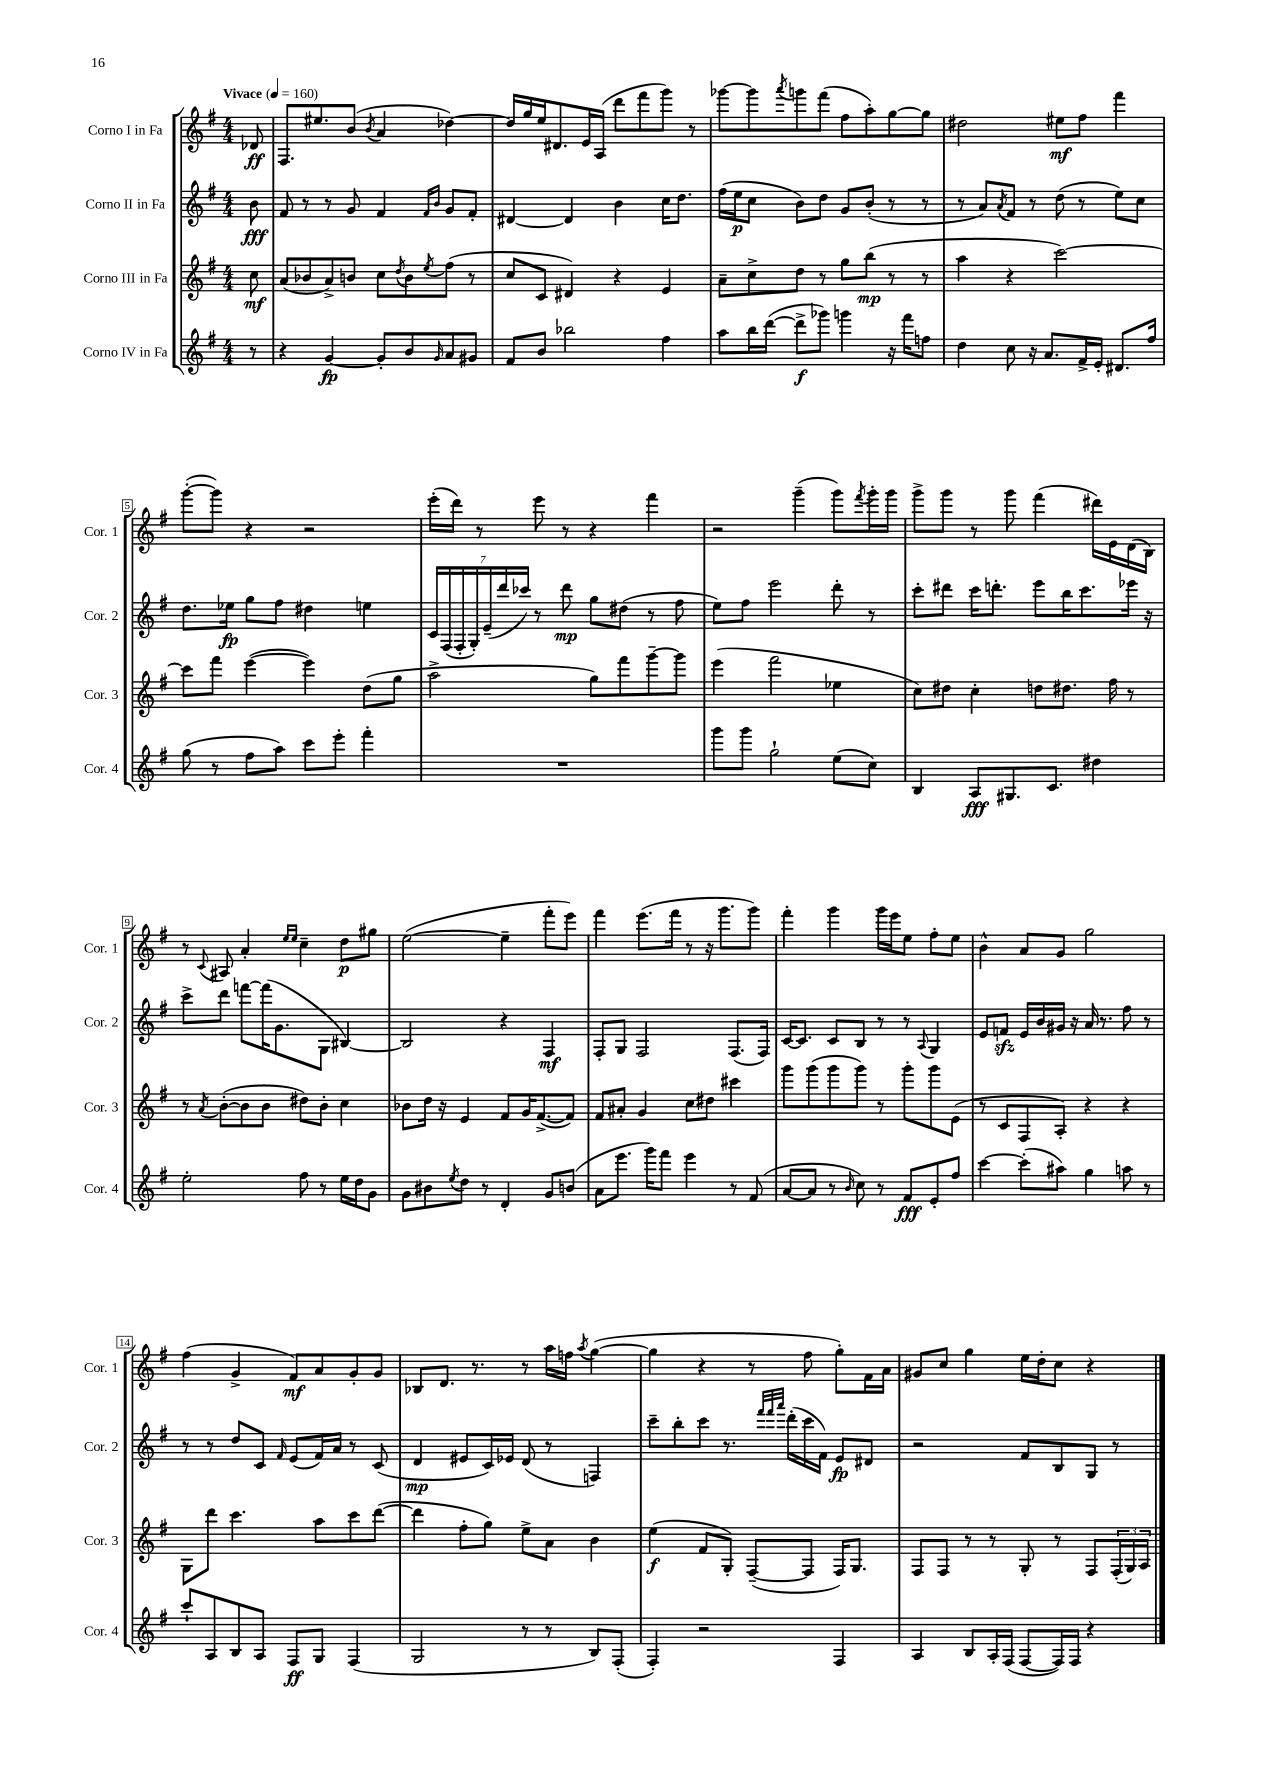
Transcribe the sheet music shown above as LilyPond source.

<<
\new StaffGroup <<
\new Staff = "s0" \with { instrumentName = "Corno I in Fa" shortInstrumentName = "Cor. 1" } {
    \clef treble \key g \major \numericTimeSignature \time 4/4 \partial 8 \tempo "Vivace" 4 = 160
    des'8\ff |
    fis8. eis''8. b'8( \acciaccatura { b'8 } a'4 des''4~) |
    des''16 g''16 e''16 dis'8. e'16 a16( d'''8 fis'''8 g'''8) r8 |
    ges'''8~ ges'''8 \acciaccatura { a'''8 } g'''8 fis'''8( fis''8 a''8-.) g''8~ g''8 |
    dis''2 eis''8\mf fis''8 fis'''4 |
    g'''8~-.( g'''8) r4 r2 |
    e'''16-.( d'''16) r8 e'''8 r8 r4 fis'''4 |
    r2 g'''4--( g'''8) \acciaccatura { fis'''8 } g'''16-. g'''16 |
    g'''8-> g'''8 r8 g'''8 fis'''4( dis'''16) e'16 d'16( b16) |
    r8 \appoggiatura { c'8 } ais8 a'4-. \grace { e''16 e''16 } c''4-- d''8\p gis''8 |
    e''2~( e''4-- fis'''8-. e'''8) |
    fis'''4 e'''8.( fis'''16 r8 r16 g'''8. g'''8) |
    fis'''4-. g'''4 g'''16 e'''16 e''8 fis''8-. e''8 |
    b'4-^ a'8 g'8 g''2 |
    fis''4( g'4-> fis'8\mf) a'8 g'8-. g'8 |
    bes8 d'8. r8. r8 a''16 f''16 \acciaccatura { a''8 } g''4~( |
    g''4 r4 r8 fis''8 g''8-.) fis'16 a'16 |
    gis'8 c''8 g''4 e''16 d''16-. c''8 r4 \bar "|." |
}
\new Staff = "s1" \with { instrumentName = "Corno II in Fa" shortInstrumentName = "Cor. 2" } {
    \clef treble \key g \major \numericTimeSignature \time 4/4 \partial 8
    b'8\fff |
    fis'8 r8 r8 g'8 fis'4 \grace { fis'16 b'16 } g'8 fis'8-. |
    dis'4~ dis'4 b'4 c''16 d''8. |
    fis''16( e''16\p c''8 b'8) d''8 g'8 b'8-.( r8 r8 |
    r8 a'8) \acciaccatura { a'8 } fis'8 r8 d''8( r8 e''8) c''8 |
    d''8. ees''16\fp g''8 fis''8 dis''4 e''4 |
    \tuplet 7/4 { c'16 fis16( fis16-. g16-.) e'16--( d'''16 ces'''16) } r8 d'''8\mp g''8 dis''8( r8 fis''8 |
    e''8) fis''8 e'''2 d'''8-. r8 |
    c'''8-. dis'''8 c'''16 d'''8.-. e'''8 b''16 c'''8. ees'''16 r16 |
    c'''8-> d'''8 f'''8~ f'''16( g'8. g8 bis4~) |
    bis2 r4 fis4\mf |
    fis8-. g8 fis2 fis8.( fis16) |
    c'16~ c'8. c'8 b8 r8 r8 \appoggiatura { a8 } g4 |
    e'8 f'8\sfz e'16 b'16 gis'16 r16 a'16 r8. fis''8 r8 |
    r8 r8 d''8 c'8 \grace { fis'16 } e'8( fis'16) a'16 r8 c'8( |
    d'4\mp eis'8 c'16) ees'16 d'8( r8 f4) |
    c'''8-- b''8-. c'''8 r8. \grace { fis'''32 fis'''32 a'''32 } d'''16-.( c'''16 fis'16) e'8\fp dis'8 |
    r2 fis'8 b8 g8 r8 \bar "|." |
}
\new Staff = "s2" \with { instrumentName = "Corno III in Fa" shortInstrumentName = "Cor. 3" } {
    \clef treble \key g \major \numericTimeSignature \time 4/4 \partial 8
    c''8\mf |
    a'8( bes'8 a'8->) b'8 c''8 \acciaccatura { d''8 } b'8 \acciaccatura { e''8 } fis''8( r8 |
    c''8 c'8 dis'4) r4 e'4 |
    a'8-- c''8-> d''8 r8 g''8 b''8\mp( r8 r8 |
    a''4 r4 c'''2~) |
    c'''8 fis'''8 e'''4~( e'''4) d''8( g''8 |
    a''2-> g''8) fis'''8 g'''8~-- g'''8 |
    e'''4( fis'''2 ees''4 |
    c''8) dis''8 c''4-. d''8 dis''8. fis''16 r8 |
    r8 \acciaccatura { a'8 } b'8~-.( b'8 b'8 dis''8) b'8-. c''4 |
    bes'8 d''16 r16 e'4 fis'8 g'16 fis'8.~->( fis'8) |
    fis'8 ais'8-. g'4 c''8 dis''8 cis'''4 |
    g'''8 g'''8( g'''8 g'''8) r8 g'''8-. g'''8 e'8( |
    r8 c'8 fis8 a8-.) r4 r4 |
    g8 d'''8 c'''4. a''8 c'''8 d'''8~( |
    d'''4 fis''8-. g''8) e''8-> a'8 b'4 |
    e''4\f( fis'8 g8-.) fis8~--( fis8 fis16) g8. |
    fis8 fis8 r8 r8 g8-. r8 fis8 \tuplet 3/2 { fis16-.( g16) a16 } \bar "|." |
}
\new Staff = "s3" \with { instrumentName = "Corno IV in Fa" shortInstrumentName = "Cor. 4" } {
    \clef treble \key g \major \numericTimeSignature \time 4/4 \partial 8
    r8 |
    r4 g'4~\fp g'8-. b'8 \grace { g'16 } a'8 gis'8 |
    fis'8 b'8 bes''2 fis''4 |
    a''8 b''16 d'''16~( d'''8->\f ges'''8) g'''4 r16 fis'''16 f''8 |
    d''4 c''8 r16 a'8. fis'16-> e'16-. dis'8. fis''16 |
    g''8( r8 fis''8 a''8) c'''8 e'''8-. fis'''4-. |
    R1 |
    g'''8 g'''8 g''2-! e''8( c''8) |
    b4 a8\fff gis8. c'8. dis''4 |
    e''2-. fis''8 r8 e''16 d''16 g'8 |
    g'8 bis'8 \acciaccatura { e''8 } d''8 r8 d'4-. g'8 b'8( |
    a'8 e'''8. g'''16) fis'''8 e'''4 r8 fis'8( |
    a'8~ a'8 r8 \grace { b'16 } c''8) r8 fis'8\fff e'8-. fis''8 |
    c'''4~ c'''8-.( ais''8) g''4 a''8 r8 |
    c'''8-! a8 b8 a8 fis8\ff g8 fis4( |
    g2 r8 r8 b8) fis8-.( |
    fis4-.) r2 fis4 |
    a4 b8 a16-. fis16( fis8~ fis16) fis16 r4 \bar "|." |
}
>>
>>
\layout { \context { \Score \override BarNumber.stencil = #(make-stencil-boxer 0.1 0.3 ly:text-interface::print) } }
